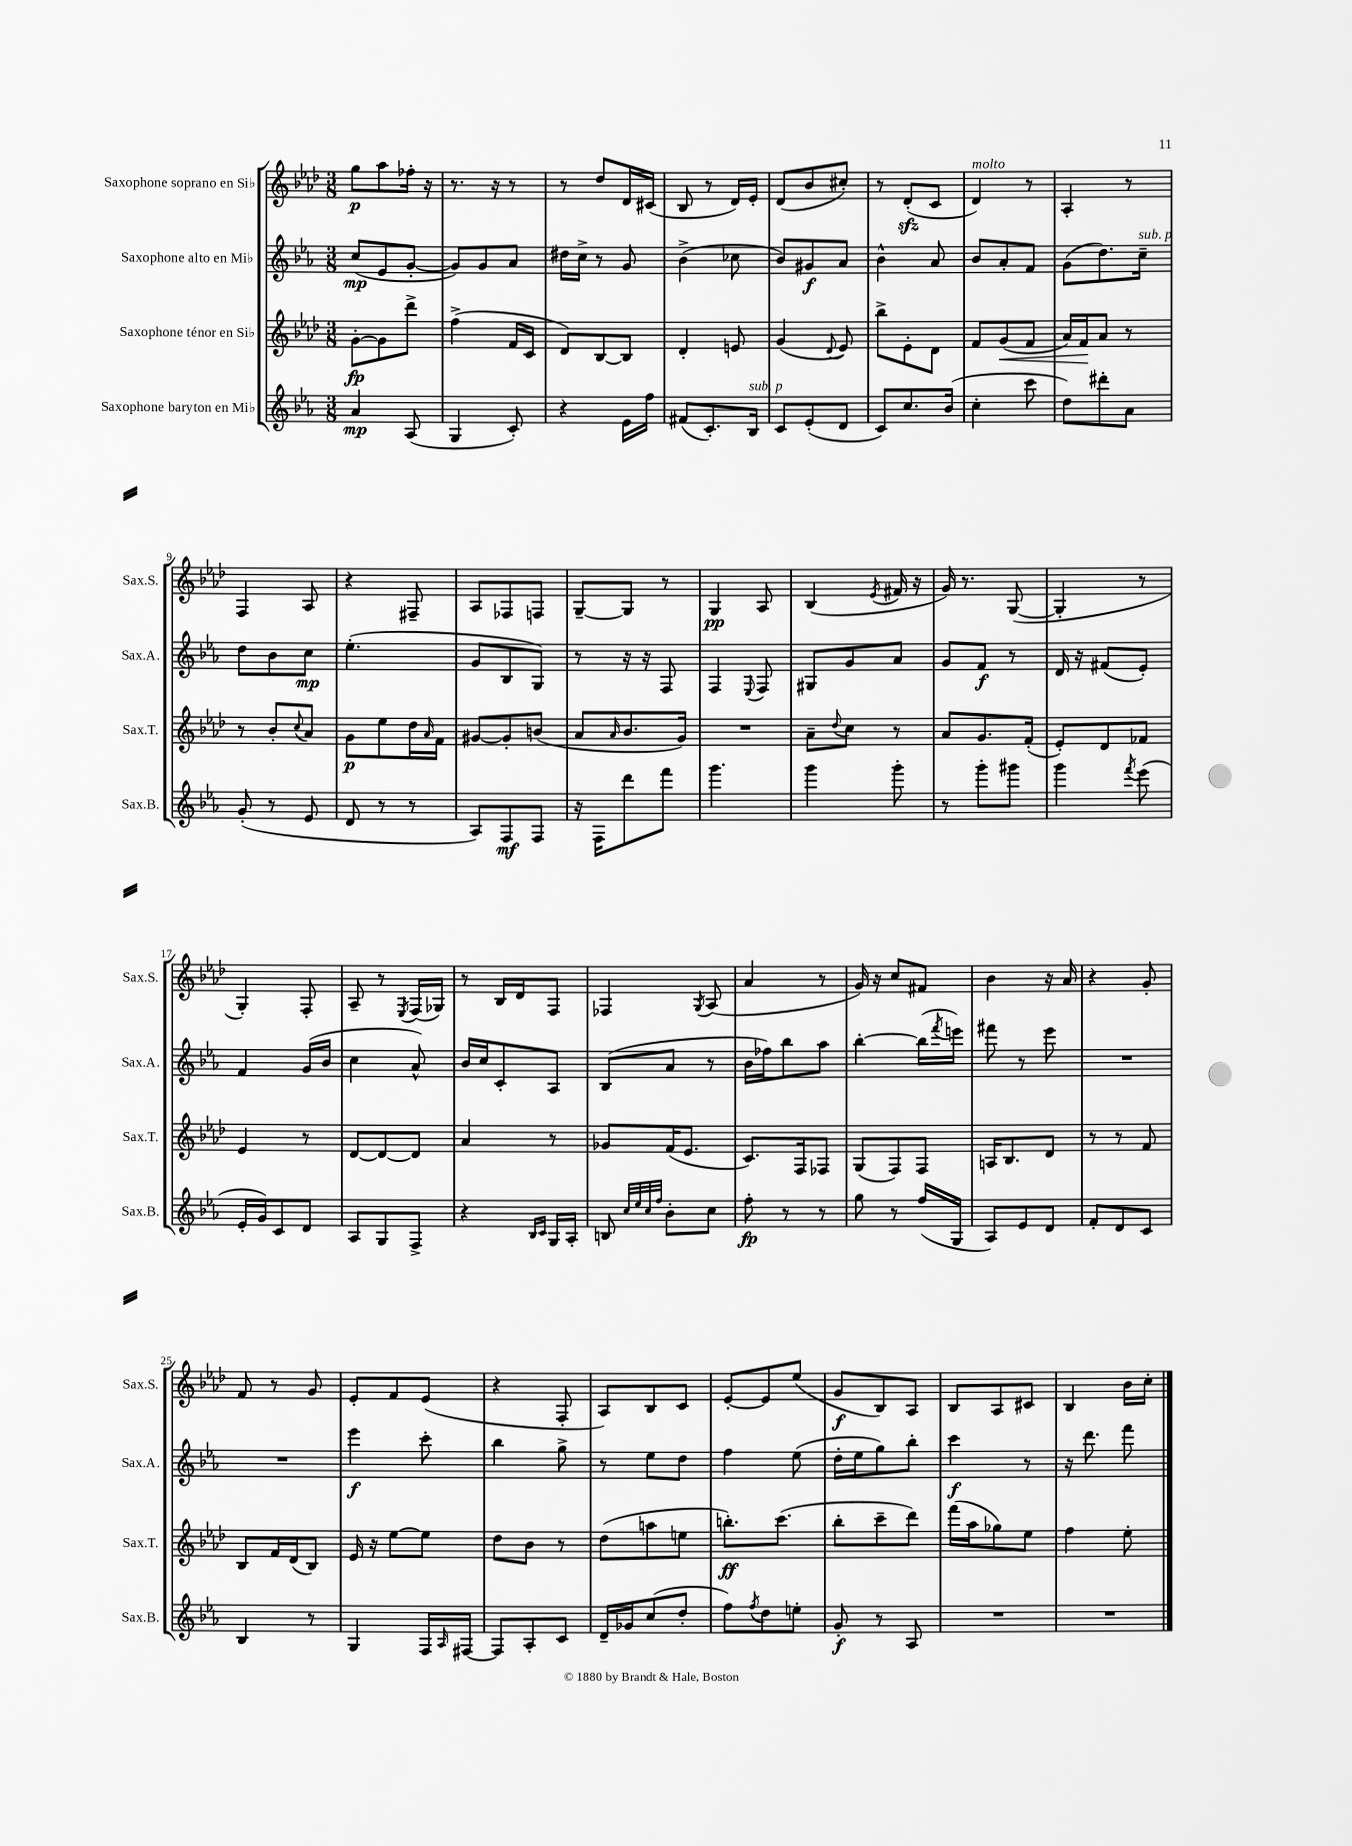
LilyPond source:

<<
\new StaffGroup <<
\new Staff = "s0" \with { instrumentName = "Saxophone soprano en Sib" shortInstrumentName = "Sax.S." } {
    \clef treble \key aes \major \numericTimeSignature \time 3/8
    g''8\p aes''8 fes''16-. r16 |
    r8. r16 r8 |
    r8 des''8 des'16 cis'16( |
    bes8 r8 des'16) ees'16-. |
    des'8( bes'8 cis''8-.) |
    r8 des'8-.\sfz( c'8 |
    des'4^\markup { \italic "molto" }) r8 |
    aes4-. r8 |
    f4 aes8 |
    r4 fis8-- |
    aes8 fes8 f8 |
    g8~-- g8 r8 |
    g4\pp aes8 |
    bes4( \acciaccatura { ees'8 } fis'16 r16 |
    g'16) r8. g8~( |
    g4-. r8 |
    g4-.) f8-. |
    aes8-- r8 \acciaccatura { ees8 } f16( ges16) |
    r8 bes16 des'16 f8 |
    fes4 \acciaccatura { g8 } aes8( |
    aes'4 r8 |
    g'16) r16 c''8 fis'8 |
    bes'4 r16 aes'16 |
    r4 g'8-. |
    f'8 r8 g'8 |
    ees'8-. f'8 ees'8( |
    r4 f8-. |
    aes8) bes8 c'8 |
    ees'8~-. ees'8 ees''8( |
    g'8\f bes8) aes8 |
    bes8 aes8 cis'8 |
    bes4 bes'16 c''16-. \bar "|." |
}
\new Staff = "s1" \with { instrumentName = "Saxophone alto en Mib" shortInstrumentName = "Sax.A." } {
    \clef treble \key ees \major \numericTimeSignature \time 3/8
    c''8\mp( ees'8 g'8~-. |
    g'8) g'8 aes'8 |
    dis''16 c''16-> r8 g'8 |
    bes'4->( ces''8 |
    bes'8) gis'8\f aes'8 |
    bes'4-^ aes'8 |
    bes'8 aes'8-. f'8 |
    g'8( d''8.) c''16--^\markup { \italic "sub. p" } |
    d''8 bes'8 c''8\mp |
    ees''4.-.( |
    g'8 bes8 g8) |
    r8 r16 r16 f8 |
    f4 \appoggiatura { ees8 } f8 |
    gis8 g'8 aes'8 |
    g'8 f'8\f r8 |
    d'16 r16 fis'8( ees'8-.) |
    f'4 g'16( bes'16 |
    c''4 aes'8-^) |
    bes'16 c''16 c'8-. aes8 |
    bes8( aes'8 r8 |
    bes'16 fes''16) bes''8 aes''8 |
    bes''4~-. bes''16( \acciaccatura { f'''8 } e'''16) |
    fis'''8 r8 ees'''8 |
    R4. |
    R4. |
    ees'''4\f c'''8-. |
    bes''4 g''8-> |
    r8 ees''8 d''8 |
    f''4 ees''8( |
    d''16-. ees''16 g''8) bes''8-. |
    c'''4\f r8 |
    r16 d'''8. f'''8 \bar "|." |
}
\new Staff = "s2" \with { instrumentName = "Saxophone ténor en Sib" shortInstrumentName = "Sax.T." } {
    \clef treble \key aes \major \numericTimeSignature \time 3/8
    g'8~-.\fp g'8 des'''8-> |
    f''4->( f'16 c'16 |
    des'8) bes8~ bes8 |
    des'4-. e'8 |
    g'4( \appoggiatura { des'8 } ees'8) |
    bes''8-> ees'8-. des'8 |
    f'8 g'8\<( f'8 |
    aes'16) f'16\! aes'8 r8 |
    r8 bes'8-. \appoggiatura { c''8 } aes'8 |
    g'8\p ees''8 des''16 \grace { aes'16 } f'16 |
    gis'8~ gis'8-. b'8( |
    aes'8 \grace { aes'16 } bes'8. g'16) |
    R4. |
    aes'8-- \appoggiatura { des''8 } c''8 r8 |
    aes'8 g'8. f'16-.( |
    ees'8-.) des'8 fes'8 |
    ees'4 r8 |
    des'8~ des'8~ des'8 |
    aes'4 r8 |
    ges'8 f'16( ees'8. |
    c'8.) f16 fes8 |
    g8( f8) f8 |
    a16 bes8. des'8 |
    r8 r8 f'8 |
    bes8 f'16 des'16( bes8) |
    ees'16 r16 ees''8~ ees''8 |
    des''8 bes'8 r8 |
    des''8( a''8 e''8 |
    b''8.-.\ff) c'''8.( |
    bes''8-. c'''8-- des'''8) |
    f'''16( aes''16 ges''8) ees''8 |
    f''4 ees''8-. \bar "|." |
}
\new Staff = "s3" \with { instrumentName = "Saxophone baryton en Mib" shortInstrumentName = "Sax.B." } {
    \clef treble \key ees \major \numericTimeSignature \time 3/8
    aes'4\mp aes8( |
    g4 c'8-.) |
    r4 ees'16 f''16 |
    fis'8( c'8.-.) bes16^\markup { \italic "sub. p" } |
    c'8 ees'8-.( d'8 |
    c'8) c''8. bes'16( |
    c''4-. c'''8 |
    d''8) dis'''8-. aes'8 |
    g'8-.( r8 ees'8 |
    d'8 r8 r8 |
    aes8) f8\mf f8 |
    r16 f16 d'''8 f'''8 |
    g'''4. |
    g'''4 g'''8-. |
    r8 g'''8-. gis'''8 |
    g'''4 \acciaccatura { f'''8 } ees'''8( |
    ees'16-. g'16) c'8 d'8 |
    aes8 g8 f8-> |
    r4 \grace { bes16 c'16 } g16 aes16-. |
    b8 \grace { c''32 ees''32 c''32 f''32 } bes'8-. c''8 |
    f''8-.\fp r8 r8 |
    g''8 r8 f''16( g16 |
    aes8) ees'8 d'8 |
    f'8-. d'8 c'8 |
    bes4 r8 |
    g4 f16 \grace { aes16 } fis16~ |
    fis8 aes8-. c'8 |
    d'16-- ges'16 c''8( d''8-. |
    f''8) \acciaccatura { f''8 } d''8 e''8-. |
    g'8-.\f r8 aes8 |
    R4. |
    R4. \bar "|." |
}
>>
>>
